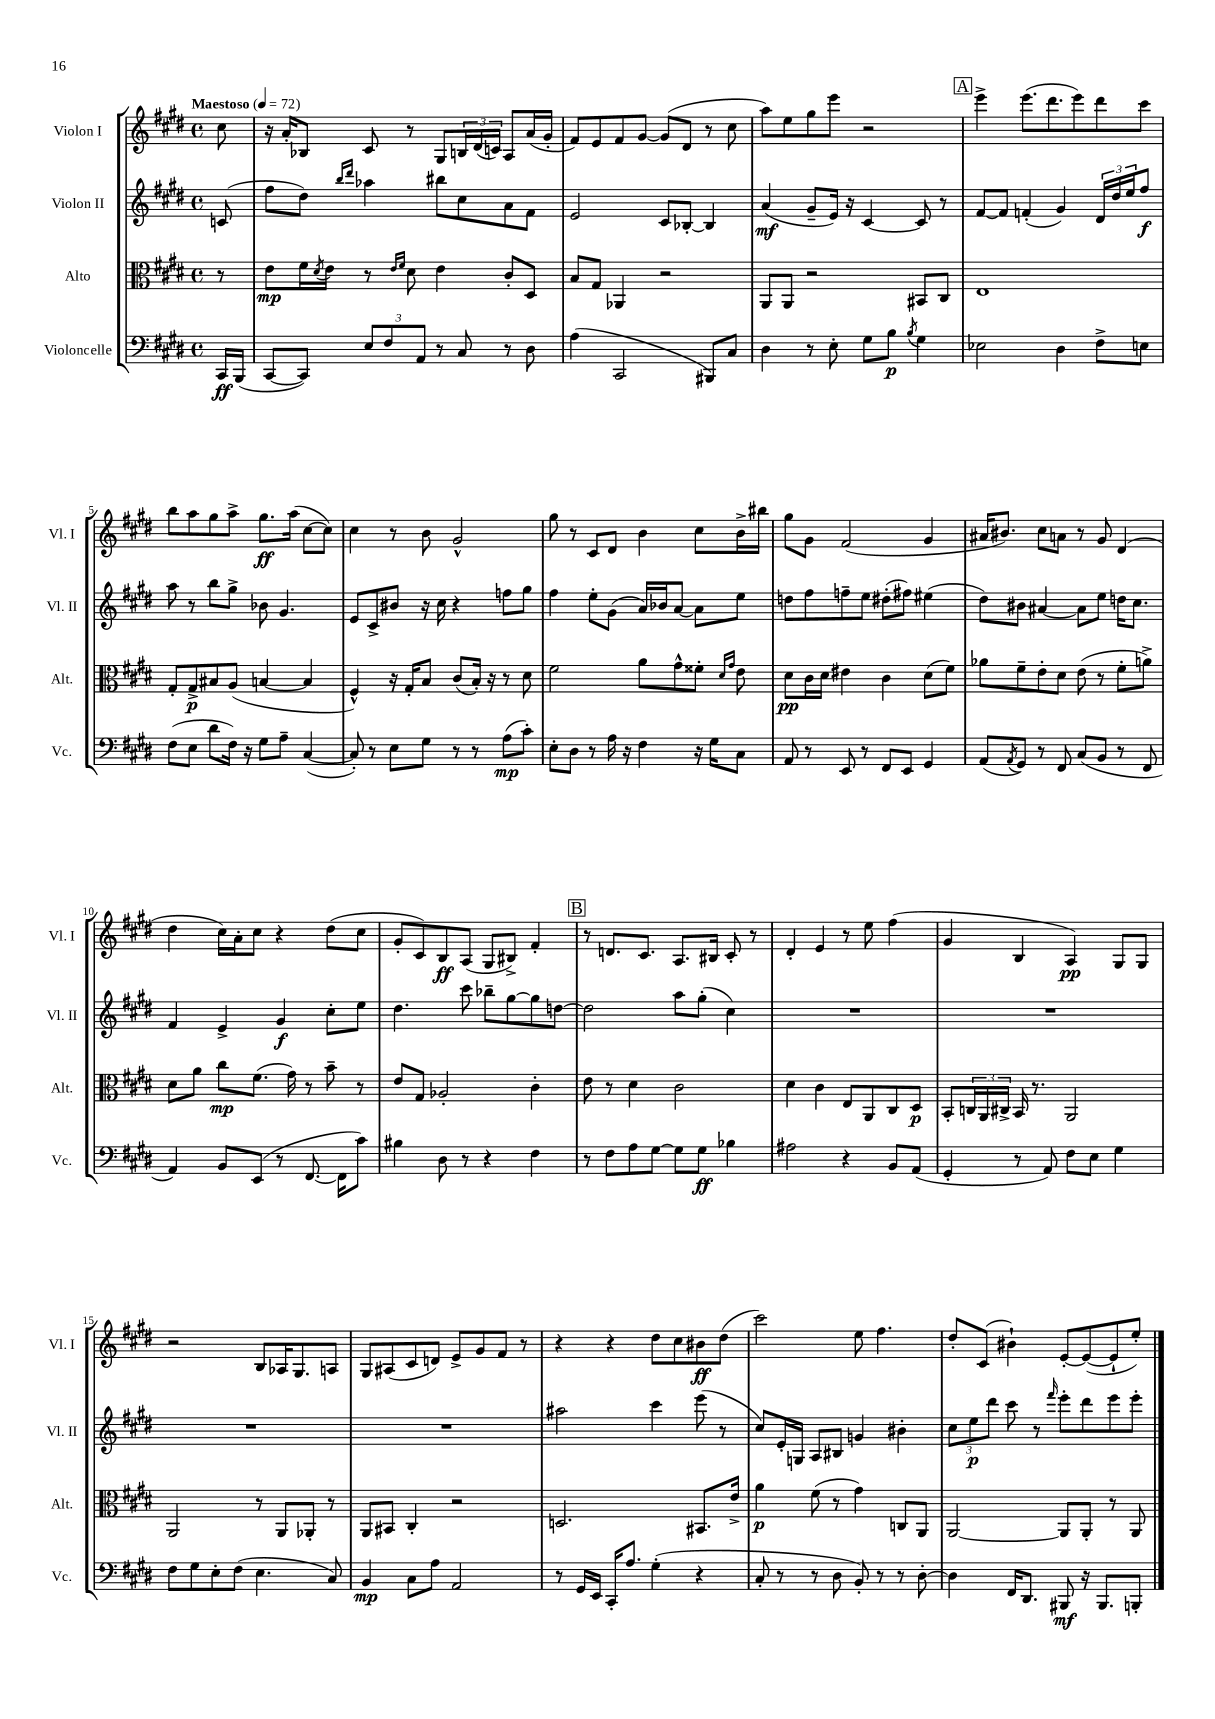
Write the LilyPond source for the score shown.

<<
\new StaffGroup <<
\new Staff = "s0" \with { instrumentName = "Violon I" shortInstrumentName = "Vl. I" } {
    \clef treble \key e \major \defaultTimeSignature \time 4/4 \partial 8 \tempo "Maestoso" 4 = 72
    cis''8 |
    r16 a'16-. bes8 cis'8 r8 gis8 \tuplet 3/2 { b16 dis'16( c'16) } a8 a'16( gis'16-. |
    fis'8) e'8 fis'8 gis'8~ gis'8( dis'8 r8 cis''8 |
    a''8) e''8 gis''8 e'''8 r2 |
    \mark \markup { \box "A" } e'''4-> e'''8.( dis'''8. e'''8) dis'''8 cis'''8 |
    b''8 a''8 gis''8 a''8-> gis''8.\ff a''16( cis''8~ cis''8) |
    cis''4 r8 b'8 gis'2-^ |
    gis''8 r8 cis'8 dis'8 b'4 cis''8 b'16-> bis''16 |
    gis''8 gis'8 fis'2( gis'4 |
    ais'16 bis'8.) cis''8 a'8 r8 gis'8 dis'4( |
    dis''4 cis''16) a'16-. cis''8 r4 dis''8( cis''8 |
    gis'8-. cis'8) b8\ff a8( gis8 bis8->) fis'4-. |
    \mark \markup { \box "B" } r8 d'8. cis'8. a8. bis16 cis'8-. r8 |
    dis'4-. e'4 r8 e''8 fis''4( |
    gis'4 b4 a4\pp) gis8 gis8 |
    r2 b8 aes16 gis8. a8 |
    gis8 ais8( cis'8 d'8) e'8-> gis'8 fis'8 r8 |
    r4 r4 dis''8 cis''8 bis'8\ff dis''8( |
    cis'''2) e''8 fis''4. |
    dis''8-. cis'8( bis'4-!) e'8~-. e'8~( e'8-! e''8-.) \bar "|." |
}
\new Staff = "s1" \with { instrumentName = "Violon II" shortInstrumentName = "Vl. II" } {
    \clef treble \key e \major \defaultTimeSignature \time 4/4 \partial 8
    c'8( |
    fis''8 dis''8) \grace { b''16 dis'''16 } aes''4 bis''8 cis''8 a'8 fis'8 |
    e'2 cis'8 bes8~-. bes4 |
    a'4\mf( gis'8-- e'16) r16 cis'4~ cis'8 r8 |
    \mark \markup { \box "A" } fis'8~ fis'8 f'4-.( gis'4) \tuplet 3/2 { dis'16 dis''16 e''16 } fis''8\f |
    a''8 r8 b''8 gis''8-> bes'8 gis'4. |
    e'8 cis'8-> bis'8 r16 cis''16 r4 f''8 gis''8 |
    fis''4 e''8-. gis'8( a'16) bes'16 a'8~ a'8 e''8 |
    d''8 fis''8 f''8-- e''8 dis''8-.( fis''8) eis''4( |
    dis''8) bis'8 ais'4~ ais'8 e''8 d''16 cis''8. |
    fis'4 e'4-> gis'4\f cis''8-. e''8 |
    dis''4. cis'''8 bes''8-- gis''8~ gis''8 d''8~ |
    \mark \markup { \box "B" } d''2 a''8 gis''8-.( cis''4) |
    R1 |
    R1 |
    R1 |
    R1 |
    ais''2 cis'''4 e'''8( r8 |
    cis''8) e'16-. g16 a8 bis8 g'4 bis'4-. |
    \tuplet 3/2 { cis''8 e''8\p dis'''8 } cis'''8 r8 \grace { fis'''16 } e'''8-. dis'''8 e'''8 e'''8-. \bar "|." |
}
\new Staff = "s2" \with { instrumentName = "Alto" shortInstrumentName = "Alt." } {
    \clef alto \key e \major \defaultTimeSignature \time 4/4 \partial 8
    r8 |
    e'8\mp fis'16 \acciaccatura { dis'8 } e'16 r8 \grace { e'16 fis'16 } dis'8 e'4 cis'8-. dis8 |
    b8 gis8 aes,4 r2 |
    a,8 a,8 r2 bis,8 cis8 |
    \mark \markup { \box "A" } e1 |
    gis8-. gis8->\p bis8 a8( b4~ b4 |
    fis4-^) r16 gis16-. b8 cis'8( b16-.) r16 r8 dis'8 |
    fis'2 a'8 gis'8-^ fisis'8-. \grace { dis'16 gis'16 } e'8 |
    dis'8\pp cis'16 dis'16 eis'4 cis'4 dis'8( fis'8) |
    aes'8 fis'8-- e'8-. dis'8 e'8( r8 fis'8-. a'8->) |
    dis'8 a'8 cis''8\mp fis'8.( gis'16) r8 b'8-- r8 |
    e'8 gis8 aes2-. cis'4-. |
    \mark \markup { \box "B" } e'8 r8 dis'4 cis'2 |
    dis'4 cis'4 e8 a,8 cis8 dis8\p |
    b,8-. \tuplet 3/2 { c16 a,16 cis16-> } b,16 r8. a,2 |
    a,2 r8 a,8 aes,8-. r8 |
    a,8 bis,8 cis4-. r2 |
    d2. bis,8. e'16-> |
    a'4\p fis'8( r8 gis'4) c8 a,8 |
    a,2~ a,8 a,8-. r8 a,8 \bar "|." |
}
\new Staff = "s3" \with { instrumentName = "Violoncelle" shortInstrumentName = "Vc." } {
    \clef bass \key e \major \defaultTimeSignature \time 4/4 \partial 8
    cis,16\ff b,,16( |
    cis,8~ cis,8) \tuplet 3/2 { e8 fis8 a,8 } r8 cis8 r8 dis8 |
    a4( cis,2 bis,,8) cis8 |
    dis4 r8 e8-. gis8 b8\p \acciaccatura { b8 } gis4 |
    \mark \markup { \box "A" } ees2 dis4 fis8-> e8 |
    fis8( e8 dis'8 fis16) r16 gis8 a8-- cis4~( |
    cis8-.) r8 e8 gis8 r8 r8 a8\mp( cis'8-.) |
    e8-. dis8 r8 a16 r16 fis4 r16 gis16 cis8 |
    a,8 r8 e,8 r8 fis,8 e,8 gis,4 |
    a,8( \acciaccatura { a,8 } gis,8) r8 fis,8 cis8( b,8 r8 fis,8 |
    a,4) b,8 e,8( r8 fis,8.~ fis,16 cis'8) |
    bis4 dis8 r8 r4 fis4 |
    \mark \markup { \box "B" } r8 fis8 a8 gis8~ gis8 gis8\ff bes4 |
    ais2 r4 b,8 a,8( |
    gis,4-. r8 a,8) fis8 e8 gis4 |
    fis8 gis8 e8-. fis8( e4. cis8) |
    b,4\mp cis8 a8 a,2 |
    r8 gis,16 e,16 cis,16-. a8. gis4-.( r4 |
    cis8-. r8 r8 dis8 b,8-.) r8 r8 dis8~-. |
    dis4 fis,16 dis,8. bis,,8\mf r16 bis,,8. b,,8-. \bar "|." |
}
>>
>>
